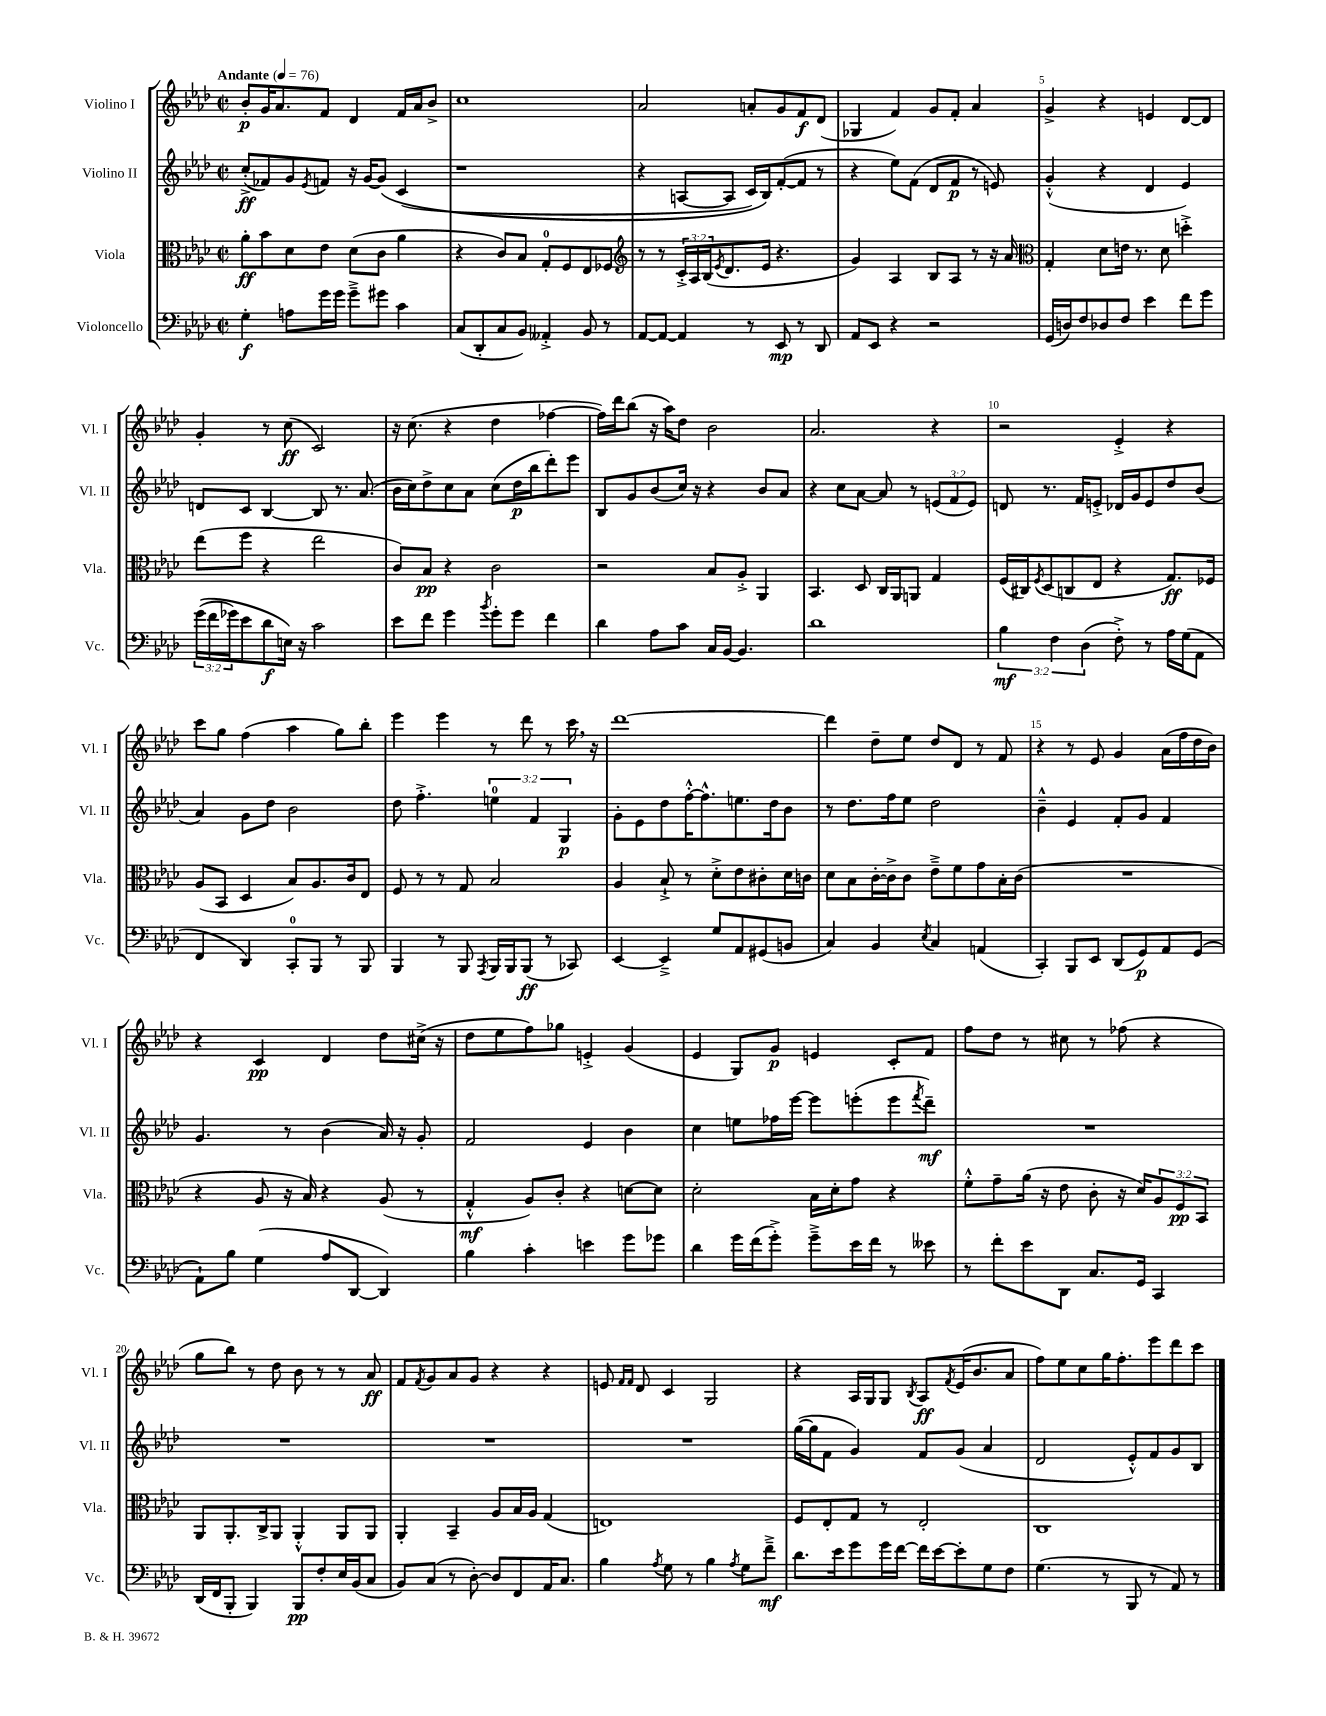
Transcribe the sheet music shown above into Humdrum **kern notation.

**kern	**dynam	**kern	**dynam	**kern	**dynam	**kern	**dynam
*part4	*part4	*part3	*part3	*part2	*part2	*part1	*part1
*staff4	*staff4	*staff3	*staff3	*staff2	*staff2	*staff1	*staff1
*I"Violoncello	*	*I"Viola	*	*I"Violino II	*	*I"Violino I	*
*I'Vc.	*	*I'Vla.	*	*I'Vl. II	*	*I'Vl. I	*
*clefF4	*	*clefC3	*	*clefG2	*	*clefG2	*
*k[b-e-a-d-]	*	*k[b-e-a-d-]	*	*k[b-e-a-d-]	*	*k[b-e-a-d-]	*
*M2/2	*	*M2/2	*	*M2/2	*	*M2/2	*
*met(c|)	*	*met(c|)	*	*met(c|)	*	*met(c|)	*
*MM76	*	*MM76	*	*MM76	*	*MM76	*
=1	=1	=1	=1	=1	=1	=1	=1
!	!	!	!	!	!	!LO:TX:a:B:t=Andante	!
4G'\	f	8a-'\L	ff	(8cc'^/L	ff	8b-'/L	p
.	.	8b-\	.	8f-X/)	.	16g/K	.
.	.	.	.	.	.	8.a-/	.
8An\L	.	8d-\	.	8g/	.	.	.
.	.	.	.	8qe-/	.	.	.
16g\L	.	8e-\J	.	8fn/J	.	8f/J	.
16g\JJ	.	.	.	.	.	.	.
8g~^\L	.	(8d-\L	.	16r	.	4d-/	.
.	.	.	.	[16g/KL	.	.	.
8g#X\J	.	8c\J	.	(8g/J]	.	.	.
4c\	.	4a-\	.	(4c/	.	16f/LL	.
.	.	.	.	.	.	16a-/J	.
.	.	.	.	.	.	8b-^/J	.
=2	=2	=2	=2	=2	=2	=2	=2
(8C/L	.	4r	.	1r	.	1cc	.
8DD-'/	.	.	.	.	.	.	.
8C/	.	8c/L)	.	.	.	.	.
8BB-/J)	.	8B-/J	.	.	.	.	.
4AA--X'^/	.	8G'/L	.	.	.	.	.
.	.	8F/	.	.	.	.	.
8BB-/	.	8E-/	.	.	.	.	.
8r	.	8F-X/J	.	.	.	.	.
=3	=3	=3	=3	=3	=3	=3	=3
*	*	*clefG2	*	*	*	*	*
[8AA-/L	.	8r	.	4r	.	2a-/	.
8AA-/J_	.	8r	.	.	.	.	.
4AA-/]	.	24c'^/LL	.	[8An/L	.	.	.
.	.	24A-/	.	.	.	.	.
.	.	(24B-/J	.	.	.	.	.
.	.	8qe-/	.	.	.	.	.
.	.	8.d-/	.	8A/J]	.	.	.
8r	.	.	.	16c/LL)	.	8an'/L	.
.	.	16e-/Jk	.	16B-/J)	.	.	.
8EE-/	mp	4.r	.	([8f'/	.	8g/	.
8r	.	.	.	8f/J]	.	8f/	f
8DD-/	.	.	.	8r	.	(8d-/J	.
=4	=4	=4	=4	=4	=4	=4	=4
8AA-/L	.	4g/)	.	4r	.	4G-X/	.
8EE-/J	.	.	.	.	.	.	.
4r	.	4A-/	.	8ee-\L)	.	4f/)	.
.	.	.	.	(8f\J	.	.	.
2r	.	8B-/L	.	8d-/L	.	8g/L	.
.	.	8A-/J	.	8f/J	p	8f'/J	.
.	.	8r	.	8r	.	4a-/	.
.	.	16r	.	8en/)	.	.	.
.	.	16a-/	.	.	.	.	.
=5	=5	=5	=5	=5	=5	=5	=5
*	*	*clefC3	*	*	*	*	*
(16GG/LL	.	4G'/	.	(4g'^^/	.	4g^/	.
16Dn/J)	.	.	.	.	.	.	.
8F/	.	.	.	.	.	.	.
8D-X/	.	8d-\L	.	4r	.	4r	.
8F/J	.	16en\Jk	.	.	.	.	.
.	.	8.r	.	.	.	.	.
4e-\	.	.	.	4d-/	.	4en/	.
.	.	8d-\	.	.	.	.	.
8f\L	.	4ddn'^\	.	4e-/)	.	[8d-/L	.
8g\J	.	.	.	.	.	8d-/J]	.
!!LO:LB:g=z
=6	=6	=6	=6	=6	=6	=6	=6
((24g\LL	.	(8ee-\L	.	8dn/L	.	4g'/	.
24f\	.	.	.	.	.	.	.
24g-X\J)	.	.	.	.	.	.	.
8e-\	.	8ff\J	.	8c/J	.	.	.
8d-\	f	4r	.	[4B-/	.	8r	.
16En\Jk)	.	.	.	.	.	(8cc\	ff
16r	.	.	.	.	.	.	.
2c\	.	2ee-\	.	8B-/]	.	2c/)	.
.	.	.	.	8.r	.	.	.
.	.	.	.	(8.a-/	.	.	.
=7	=7	=7	=7	=7	=7	=7	=7
8e-\L	.	8c/L)	.	16b-\LL	.	16r	.
.	.	.	.	16cc\J)	.	(8.cc\	.
8f\J	.	8B-/J	pp	8dd-^\	.	.	.
4g\	.	4r	.	8cc\	.	4r	.
.	.	.	.	8a-\J	.	.	.
8qb-/	.	.	.	.	.	.	.
8g'\L	.	2c\	.	(8cc\L	.	4dd-\	.
8g\J	.	.	.	16dd-\L	p	.	.
.	.	.	.	16bb-\J	.	.	.
4f\	.	.	.	8ddd-'\)	.	[4ff-X\	.
.	.	.	.	8eee-\J	.	.	.
=8	=8	=8	=8	=8	=8	=8	=8
4d-\	.	2r	.	8B-/L	.	16ff-\LL])	.
.	.	.	.	.	.	16ddd-\J	.
.	.	.	.	8g/	.	(8bb-\J	.
8A-\L	.	.	.	(8b-/	.	16r	.
.	.	.	.	.	.	16aa-\KL)	.
8c\J	.	.	.	16cc/Jk)	.	8dd-\J	.
.	.	.	.	16r	.	.	.
16C/LL	.	8B-/L	.	4r	.	2b-\	.
[16BB-/JJ	.	.	.	.	.	.	.
4.BB-/]	.	8A-'^/J	.	.	.	.	.
.	.	4AA-/	.	8b-/L	.	.	.
.	.	.	.	8a-/J	.	.	.
=9	=9	=9	=9	=9	=9	=9	=9
1d-	.	4.BB-/	.	4r	.	2.a-/	.
.	.	.	.	8cc\L	.	.	.
.	.	8D-/	.	[8a-\J	.	.	.
.	.	16C/LL	.	8a-/]	.	.	.
.	.	16AA-/J	.	.	.	.	.
.	.	8AAn/J	.	8r	.	.	.
.	.	4G/	.	(12en/L	.	4r	.
.	.	.	.	12f/	.	.	.
.	.	.	.	12e/J)	.	.	.
=10	=10	=10	=10	=10	=10	=10	=10
6B-\	mf	(16F/LL	.	8dn/	.	2r	.
.	.	16C#X/J)	.	.	.	.	.
.	.	8qF/	.	.	.	.	.
.	.	(8D-/	.	8.r	.	.	.
6F\	.	.	.	.	.	.	.
.	.	8Cn/	.	.	.	.	.
.	.	.	.	16f/KL	.	.	.
(6D-\	.	.	.	.	.	.	.
.	.	8E-/J	.	8en'^/J	.	.	.
8F'^\)	.	4r	.	16d-X/LL	.	4e-'^/	.
.	.	.	.	16g/J	.	.	.
8r	.	.	.	8e/	.	.	.
16A-\LL	.	8.G/L)	ff	8dd-/	.	4r	.
(16G\J	.	.	.	.	.	.	.
8AA-\J	.	.	.	(8b-/J	.	.	.
.	.	16F-X/Jk	.	.	.	.	.
!!LO:LB:g=z
=11	=11	=11	=11	=11	=11	=11	=11
4FF/	.	(8A-/L	.	4a-/)	.	8ccc\L	.
.	.	8BB-/J	.	.	.	8gg\J	.
4DD-/)	.	4D-/	.	8g\L	.	(4ff\	.
.	.	.	.	8dd-\J	.	.	.
8CC'/L	.	8B-/L)	.	2b-\	.	4aa-\	.
8BBB-/J	.	8.A-/	.	.	.	.	.
8r	.	.	.	.	.	8gg\L)	.
.	.	16c/k	.	.	.	.	.
8BBB-/	.	8E-/J	.	.	.	8bb-'\J	.
=12	=12	=12	=12	=12	=12	=12	=12
4BBB-/	.	8F/	.	8dd-\	.	4eee-\	.
.	.	8r	.	4.ff'^\	.	.	.
8r	.	8r	.	.	.	4eee-\	.
8BBB-/	.	8G/	.	.	.	.	.
8qAAA-/	.	.	.	.	.	.	.
16BBB-/LL	.	2B-/	.	6een\	.	8r	.
16BBB-/J	.	.	.	.	.	.	.
(8BBB-/J	ff	.	.	.	.	8ddd-\	.
.	.	.	.	6f/	.	.	.
8r	.	.	.	.	.	8r	.
.	.	.	.	6G/	p	.	.
8CC-X/)	.	.	.	.	.	16ccc,\	.
.	.	.	.	.	.	16r	.
=13	=13	=13	=13	=13	=13	=13	=13
[4EE-/	.	4A-/	.	8g'\L	.	[1ddd-	.
.	.	.	.	8e-\	.	.	.
4EE-~^/]	.	8B-`^/	.	8dd-\	.	.	.
.	.	8r	.	[16ff'^^\K	.	.	.
.	.	.	.	8.ff^^\]	.	.	.
8G/L	.	8d-'^\L	.	.	.	.	.
8AA-/	.	8e-\	.	8.een\	.	.	.
(8GG#X/	.	8c#X'\	.	.	.	.	.
.	.	.	.	16dd-\k	.	.	.
8BBn/J	.	16d-\L	.	8b-\J	.	.	.
.	.	16cn\JJ	.	.	.	.	.
=14	=14	=14	=14	=14	=14	=14	=14
4C/)	.	8d-\L	.	8r	.	4ddd-\]	.
.	.	8B-\	.	8.dd-\L	.	.	.
4BB-/	.	[16c'\L	.	.	.	8dd-~\L	.
.	.	16c^\J]	.	16ff\k	.	.	.
.	.	8c\J	.	8ee-\J	.	8ee-\J	.
8qE-/	.	.	.	.	.	.	.
4C/	.	8e-~^\L	.	2dd-\	.	8dd-/L	.
.	.	8f\	.	.	.	8d-/J	.
(4AAn/	.	8g\	.	.	.	8r	.
.	.	16B-'\L	.	.	.	8f/	.
.	.	(16c\JJ	.	.	.	.	.
=15	=15	=15	=15	=15	=15	=15	=15
4CC'/)	.	1r	.	4b-~^^\	.	4r	.
8BBB-/L	.	.	.	4e-/	.	8r	.
8EE-/J	.	.	.	.	.	8e-/	.
(8DD-/L	.	.	.	8f'/L	.	4g/	.
8GG/)	p	.	.	8g/J	.	.	.
8AA-/	.	.	.	4f/	.	(16a-\LL	.
.	.	.	.	.	.	16ff\	.
(8GG/J	.	.	.	.	.	16dd-\	.
.	.	.	.	.	.	16b-\JJ)	.
!!LO:LB:g=z
=16	=16	=16	=16	=16	=16	=16	=16
8AA-`\L)	.	4r	.	4.g/	.	4r	.
8B-\J	.	.	.	.	.	.	.
(4G\	.	8A-/	.	.	.	4c/	pp
.	.	16r	.	8r	.	.	.
.	.	16B-/)	.	.	.	.	.
8A-/L	.	4r	.	(4b-\	.	4d-/	.
[8DD-/J	.	.	.	.	.	.	.
4DD-/])	.	(8A-/	.	16a-/)	.	8dd-\L	.
.	.	.	.	16r	.	.	.
.	.	8r	.	8g'/	.	(16cc#X^\Jk	.
.	.	.	.	.	.	16r	.
=17	=17	=17	=17	=17	=17	=17	=17
4B-\	.	4G'^^/	mf	2f/	.	8dd-\L	.
.	.	.	.	.	.	8ee-\	.
4c'\	.	8A-/L)	.	.	.	8ff\)	.
.	.	8c'/J	.	.	.	8gg-X\J	.
4en\	.	4r	.	4e-/	.	4en'^/	.
8g\L	.	[8dn\L	.	4b-\	.	(4g/	.
8g-X\J	.	8d\J]	.	.	.	.	.
=18	=18	=18	=18	=18	=18	=18	=18
4d-\	.	2d-'\	.	4cc\	.	4e-/	.
16g\LL	.	.	.	8een\L	.	8G/L)	.
(16f\J	.	.	.	.	.	.	.
8g'^\J)	.	.	.	16ff-X\L	.	8g/J	p
.	.	.	.	[16eee-\JJ	.	.	.
8g~^\L	.	16B-\LL	.	8eee-\L]	.	4en/	.
.	.	16d-'\J	.	.	.	.	.
16e-\L	.	8g\J	.	(8eeen'\	.	.	.
16f\JJ	.	.	.	.	.	.	.
8r	.	4r	.	8eee\	.	8c'/L	.
.	.	.	.	8qfff/	.	.	.
8e--X\	.	.	.	8ddd-~\J)	mf	8f/J	.
=19	=19	=19	=19	=19	=19	=19	=19
8r	.	8f'^^\L	.	1r	.	8ff\L	.
8f'\L	.	8g~\	.	.	.	8dd-\J	.
8e-\	.	(16a-\Jk	.	.	.	8r	.
.	.	16r	.	.	.	.	.
8DD-\J	.	8e-\	.	.	.	8cc#X\	.
8.C/L	.	8c'\	.	.	.	8r	.
.	.	16r	.	.	.	(8ff-X\	.
16GG/Jk	.	16d-/KL)	.	.	.	.	.
4CC/	.	12A-/	.	.	.	4r	.
.	.	12F/	pp	.	.	.	.
.	.	12BB-/J	.	.	.	.	.
!!LO:LB:g=z
=20	=20	=20	=20	=20	=20	=20	=20
(16DD-/LL	.	8AA-/L	.	1r	.	8gg\L	.
16FF/J	.	.	.	.	.	.	.
8BBB-'/J	.	8.AA-'/	.	.	.	8bb-\J)	.
4BBB-/)	.	.	.	.	.	8r	.
.	.	16C^/k	.	.	.	.	.
.	.	8AA-/J	.	.	.	8dd-\	.
8BBB-/L	pp	4AA-'^^/	.	.	.	8b-\	.
8F'/	.	.	.	.	.	8r	.
16E-/L	.	8AA-/L	.	.	.	8r	.
(16BB-/J	.	.	.	.	.	.	.
8C/J	.	8AA-/J	.	.	.	8a-/	ff
=21	=21	=21	=21	=21	=21	=21	=21
8BB-/L)	.	4AA-'/	.	1r	.	8f/L	.
.	.	.	.	.	.	8qf/	.
(8C/J	.	.	.	.	.	8g/	.
8r	.	4BB-~/	.	.	.	8a-/	.
[8D-'\)	.	.	.	.	.	8g/J	.
8D-/L]	.	8A-/L	.	.	.	4r	.
8FF/	.	16B-/L	.	.	.	.	.
.	.	16A-/JJ	.	.	.	.	.
16AA-/K	.	(4G/	.	.	.	4r	.
8.C/J	.	.	.	.	.	.	.
=22	=22	=22	=22	=22	=22	=22	=22
4B-\	.	1En)	.	1r	.	8en/	.
.	.	.	.	.	.	16qqf/LL	.
.	.	.	.	.	.	16qqf/JJ	.
.	.	.	.	.	.	8d-/	.
8qA-/	.	.	.	.	.	.	.
8G\	.	.	.	.	.	4c/	.
8r	.	.	.	.	.	.	.
4B-\	.	.	.	.	.	2G/	.
8qA-/	.	.	.	.	.	.	.
8G\L	.	.	.	.	.	.	.
8f~^\J	mf	.	.	.	.	.	.
=23	=23	=23	=23	=23	=23	=23	=23
8.d-\L	.	8F/L	.	([16gg\LL	.	4r	.
.	.	.	.	16gg\J]	.	.	.
.	.	8E-'/	.	8f\J	.	.	.
16e-\k	.	.	.	.	.	.	.
8g\	.	8G/J	.	4g/)	.	16A-/LL	.
.	.	.	.	.	.	16G/J	.
16g\L	.	8r	.	.	.	8G/J	.
[16f\JJ	.	.	.	.	.	.	.
.	.	.	.	.	.	8qB-/	.
16f\LL]	.	2E-'/	.	8f/L	.	8A-/L	ff
[16e-\J	.	.	.	.	.	.	.
.	.	.	.	.	.	8qf/	.
8e-'\]	.	.	.	(8g/J	.	(16e-/K	.
.	.	.	.	.	.	8.b-/	.
8G\	.	.	.	4a-/	.	.	.
8F\J	.	.	.	.	.	8a-/J	.
=24	=24	=24	=24	=24	=24	=24	=24
(4.G\	.	1C	.	2d-/	.	8ff\L)	.
.	.	.	.	.	.	8ee-\	.
.	.	.	.	.	.	8cc\	.
8r	.	.	.	.	.	16gg\K	.
.	.	.	.	.	.	8.ff'\	.
8BBB-/	.	.	.	8e-'^^/L)	.	.	.
8r	.	.	.	8f/	.	8eee-\	.
8AA-/)	.	.	.	8g/	.	8ddd-\	.
8r	.	.	.	8B-/J	.	8ccc\J	.
==	==	==	==	==	==	==	==
*-	*-	*-	*-	*-	*-	*-	*-
